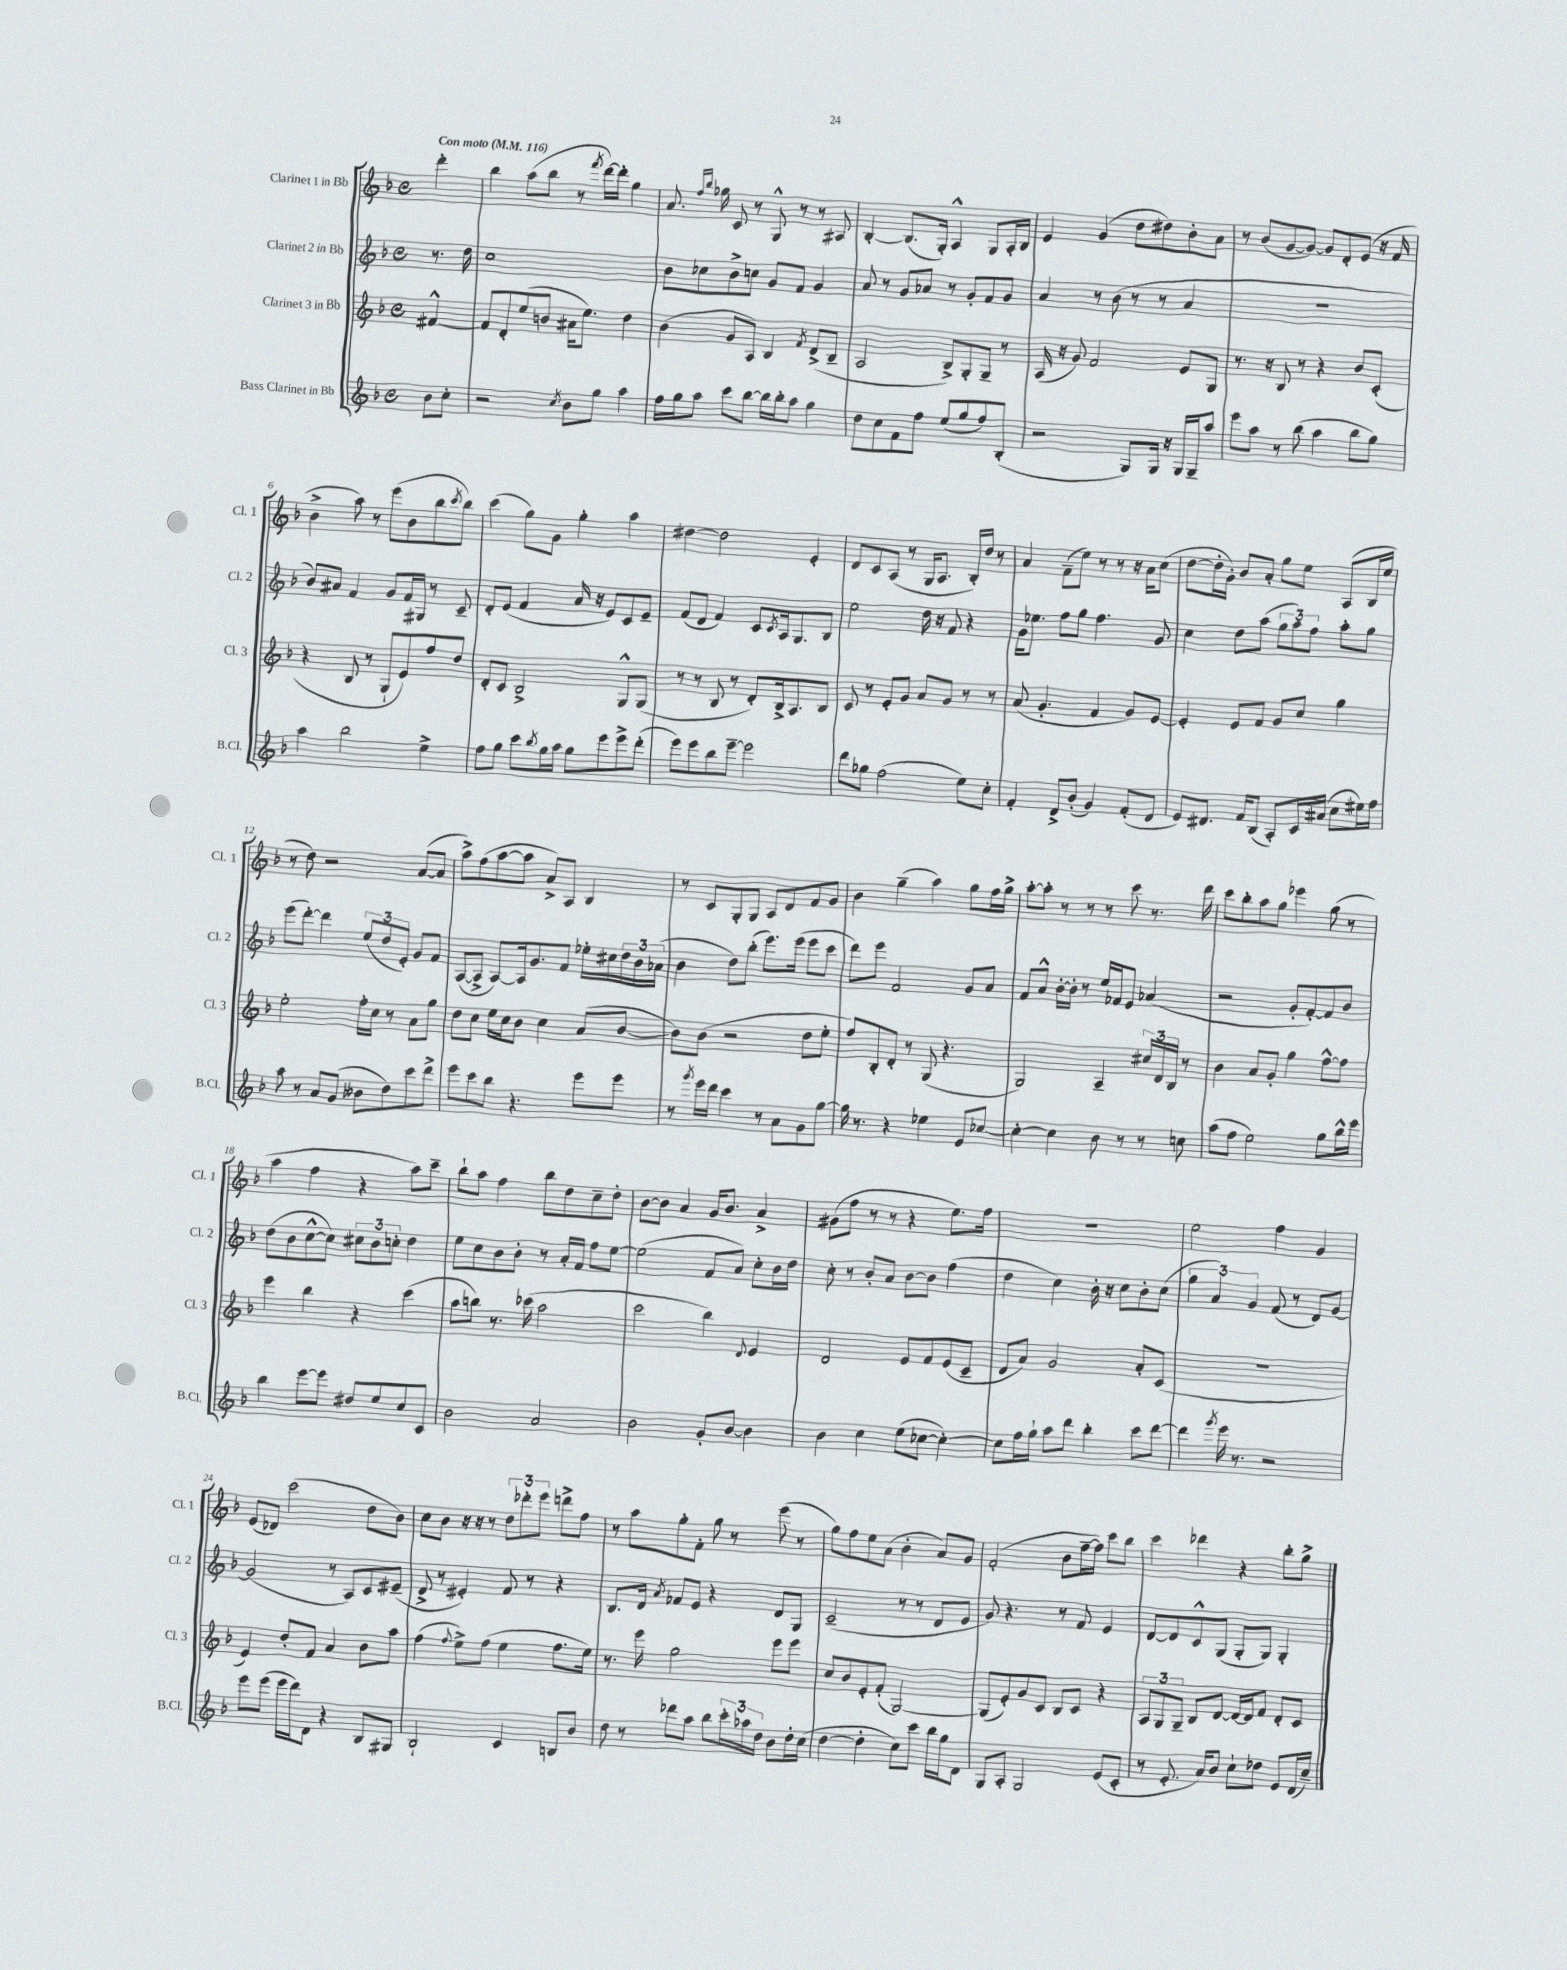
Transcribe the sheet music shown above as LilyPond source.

<<
\new StaffGroup <<
\new Staff = "s0" \with { instrumentName = "Clarinet 1 in Bb" shortInstrumentName = "Cl. 1" } {
    \clef treble \key f \major \defaultTimeSignature \time 4/4 \partial 4 \tempo "Con moto" 4 = 116
    d'''4-. |
    bes''4 a''8( bes''8 r8 \acciaccatura { f'''8 } d'''16~) d'''16-. g''4 |
    a'8. \grace { f''16 bes''16 } ges''16 c'8 r8 g8-^ r8 r8 ais8 |
    bes4~-. bes8.( g16-.) a4-^ g8 a16-. bes16 |
    e'4 g'4( d''8 dis''8) bes'8-. a'8 |
    r8 bes'8( g'8~ g'8~) g'8 d'8-. e'8( r16 f'16 |
    bes'4-> a''8) r8 e'''8( bes'8 bes''8 \acciaccatura { c'''8 } bes''8) |
    c'''4( g''8) g'8 g''4-. a''4 |
    dis''4~ dis''2 e'4-. |
    d'8 c'8 a8( r8 g16 a8. bes16-.) d''16 r8 |
    a'4 f'8--( e''8) r8 r8 r16 a'16 c''8( |
    d''8~ d''16-. g'16-.) bes'8 a'8-. g''8 e''8 a8( bes16 e''16 |
    r8 d''8) r2 a'8~( a'8 |
    a''8->) f''8( a''8~ a''8 a'8->) a8 bes4 |
    r8 c'8 g8-. g8 a8 d'8 f'8 g'8 |
    bes'4 g''4--( a''4) g''8 f''16 g''16-> |
    a''8~-. a''8-. r8 r8 r8 c'''8 r8. d'''16 |
    c'''8 bes''8-. a''8 g''8 ees'''4 g''8( r8 |
    a''4 f''4 r4 a''8) c'''8-- |
    bes''8-! a''8 f''4 bes''8 d''8 c''8-- d''8-. |
    bes'8~ bes'8 a'4 g'16 bes'8. a'4-> |
    gis'8( f''8 r8 r8 r4 e''8.) f''16 |
    R1 |
    e''2 f''4 g'4 |
    e'8( des'8) c'''2( d''8 bes'8) |
    c''8 bes'8 r16 r16 r8 \tuplet 3/2 { d''8 des'''8-. e'''8 } d'''8-> f''8 |
    r8 a''8 g''8-. f'8-. g''8 r8 e'''8( r8 |
    g''8) f''8 e''8 a'8( bes'4-. a'8) g'8 |
    f'2-.( bes'8 f''16~-- f''16) c'''8 bes''8 |
    c'''4 des'''4 r4 bes''8-. g''8-> \bar "|." |
}
\new Staff = "s1" \with { instrumentName = "Clarinet 2 in Bb" shortInstrumentName = "Cl. 2" } {
    \clef treble \key f \major \defaultTimeSignature \time 4/4 \partial 4
    r8. d''16 |
    c''1 |
    bes'8 ces''8 bes'8-> c''8 g'8 f'8 g'4 |
    a'8 r8 g'8 aes'8 r8 g'8-. f'8 g'8 |
    a'4 r8 bes'8( r8 r8 a'4 |
    R1 |
    bes'8) ais'8 f'4 g'8 f'16 gis16 r8 c'8-- |
    d'8-. e'8( f'4 a'16 r16 e'8) c'8 e'8-- |
    f'8( d'8 f'4) c'8 \acciaccatura { c'8 } a16 g8. bes8 |
    e''2 d''16 r16 f'8 r4 |
    g'16 ees''8. f''8 g''8 f''4. g'8 |
    c''4 d''8 a''8( \tuplet 3/2 { g''8 a''8) f''8 } a''8-. g''8 |
    e'''8( d'''8~-.) d'''4 \tuplet 3/2 { e''8( d''8 e'8-.) } g'8 f'8 |
    a8~( a8-> a8~) a16 g'8. f'8 ees''16-. cis''16 \tuplet 3/2 { d''16 bes'16 aes'16( } |
    bes'4 d''8) bes''8-.( e'''8.) e'''16( e'''8 c'''8 |
    d'''8) e'''8 f'2 g'8 a'8 |
    f'8 a'8-^ bes'16~-. bes'16-. r8 e''16 fes'16 e'8 aes'4( |
    r2 g'8-. f'8~-.) f'8 bes'8 |
    d''8( bes'8 c''8~-^ c''8) \tuplet 3/2 { cis''8 bes'8 c''8-. } d''4 |
    e''8 c''8 bes'8 bes'8-. r8 a'16-. f'16 f''8 e''8~ |
    e''2( f'8 a'8) c''8-. bes'16 d''16 |
    c''8-. r8 bes'8-. a'8 bes'8~ bes'8 f''4( |
    d''4 c''4) bes'16-. r16 c''8 bes'8-. c''8( |
    \tuplet 3/2 { g''4 a'4) g'4 } f'8( r8 d'8) g'8~ |
    g'2( r8 a8) c'8 eis'8--( |
    d'8-> r8 eis'4-.) f'8 r8 r4 |
    bes8. d'16 \acciaccatura { a'8 } fes'8 e'8 r4 d'8 g8 |
    c'2--( r8 r8 d'8 e'8 |
    g'8) r4. r8 f'8 e'4 |
    d'8~ d'8 c'8-^ g8( g8-. g8) g4-. \bar "|." |
}
\new Staff = "s2" \with { instrumentName = "Clarinet 3 in Bb" shortInstrumentName = "Cl. 3" } {
    \clef treble \key f \major \defaultTimeSignature \time 4/4 \partial 4
    fis'4~-^ |
    fis'8 d'8-. e''8( b'8 ais'16 e''8.) d''4 |
    bes'4( g'8 a8) bes4 \acciaccatura { f'8 } d'8->( bes8-- |
    a2 bes8->) g8-. g8-- r8 |
    a16( r16 g'8) f'2 e'8 g8 |
    r8. r16 bes8 r8 r4 bes'8 c'8-.( |
    r4 bes8 r8 g8-! e'8) f''8 d''8 |
    d'8-. c'8 bes2-> g8-^ g8( |
    r8 r8 bes8 r8 d'8-.) bes16-> a8. bes8 |
    c'8 r8 e'8-. g'8 a'8 g'8 r8 r8 |
    a'8( g'4.-. f'4 g'8) e'8~ |
    e'4-. e'8 f'8 g'8 c''8 g''4 |
    e''2-. f''16-. c''16 r8 a'8 g''8 |
    d''8 c''8 e''16 c''16 bes'8 c''4 a'8( bes'8~ |
    bes'8) bes'8( r2 d''8 e''8-. |
    f''8) bes8-. d'8-. r8 g8( r4. |
    g2) a4-- \tuplet 3/2 { cis''16 d'16 bes16 } r8 |
    bes'4 a'8 g'8-. g''4 f''8~-^ f''8 |
    e'''4 bes''4 r4 c'''4( |
    a''8 b''8) r8. ces'''16( a''2 |
    c'''2 bes''4) \appoggiatura { d'8 } e'4 |
    d'2 e'8 f'8 e'8( c'8-- |
    d'8 a'8) g'2 a'8-. c'8( |
    R1 |
    e'4) d''8-. f'8 a'4 bes'8 a''8 |
    f''4( \appoggiatura { f''8 } e''8->) f''8( e''4 f''8. e''16) |
    r8. e'''16 g''2 e'''8 e'''8 |
    c''8 bes'8 e'8-. f'8-.( g2~) |
    g8( e'8-.) g'8 c'8 bes8 c'8 r4 |
    \tuplet 3/2 { a8 g8 g8-- } bes8 d'8~ d'16~ d'16 f'8 d'8-. c'8 \bar "|." |
}
\new Staff = "s3" \with { instrumentName = "Bass Clarinet in Bb" shortInstrumentName = "B.Cl." } {
    \clef treble \key f \major \defaultTimeSignature \time 4/4 \partial 4
    bes'8 c''8-. |
    r2 \acciaccatura { c''8 } bes'8 g''8 a''4 |
    f''16 g''16 a''8 c'''8 bes''8~ bes''16 bes''16-. a''8 g''4 |
    d''8 c''8 f'8 f''8 e''8( g''8 f''8) bes8-.( |
    r2 g8) g16 r16 g16 g16-- a''8 |
    e'''8 a''8 r8 bes''8( a''4 bes''8 g''8) |
    a''4 bes''2 e''4-> |
    f''8 g''8 c'''8 \acciaccatura { bes''8 } g''16 a''16 g''8 e'''8 e'''8-> d'''8-.( |
    e'''8) e'''8 bes''8 e'''8~-- e'''2 |
    d'''8 ges''8 f''2( e''8) c''8-. |
    f'4-. d'8-> bes'8-.( g'4) f'8-.( d'8 |
    e'8) dis'8. f'16 bes8( a8-.) c'16 ais'16( c''8 eis''16) f''16 |
    a''8 r8 a'8 g'8( beses'8 d''8) c'''8 d'''8-> |
    e'''8 c'''8 bes''8 r4. e'''8 e'''8 |
    r8 \acciaccatura { g'''8 } e'''16 d'''16 c'''4 r8 a'8 g'8 g''8~ |
    g''16 r8. r4 ees''4 e'8 ces''8~ |
    ces''4~-. ces''4 bes'8 r8 r8 c''8 |
    a''8( f''8 e''2) g''8 bes''16-^ e'''16 |
    bes''4 e'''8~ e'''8 dis''8 e''8 c''8 c'8 |
    bes'2 a'2 |
    bes'2 g'8-. bes'8~ bes'4 |
    bes'4 c''4 e''8( ces''8~ ces''4~-.) |
    ces''8 f''16 g''16-! a''8 d'''8 bes''4-. c'''8 d'''8~ |
    d'''4 \acciaccatura { g'''8 } e'''16 r8. r2 |
    e'''8 e'''8( e'''16 d'''16) d'8 r4 bes8 gis8 |
    bes2-! c'4 b8 bes'8 |
    d''8 r8 des'''8 a''8 bes''8 \tuplet 3/2 { c'''16-. aes''16 d''16 } bes'8 d''16-. c''16( |
    d''4~ d''4-. c''8) c'''8 bes''16 g''16 d'8 |
    g8 a8-. g2 e'8( c'8-. |
    r8 e'8.-. a'16) bes'8 c''8-! des''8 e'8 d'16( c''16--) \bar "|." |
}
>>
>>
